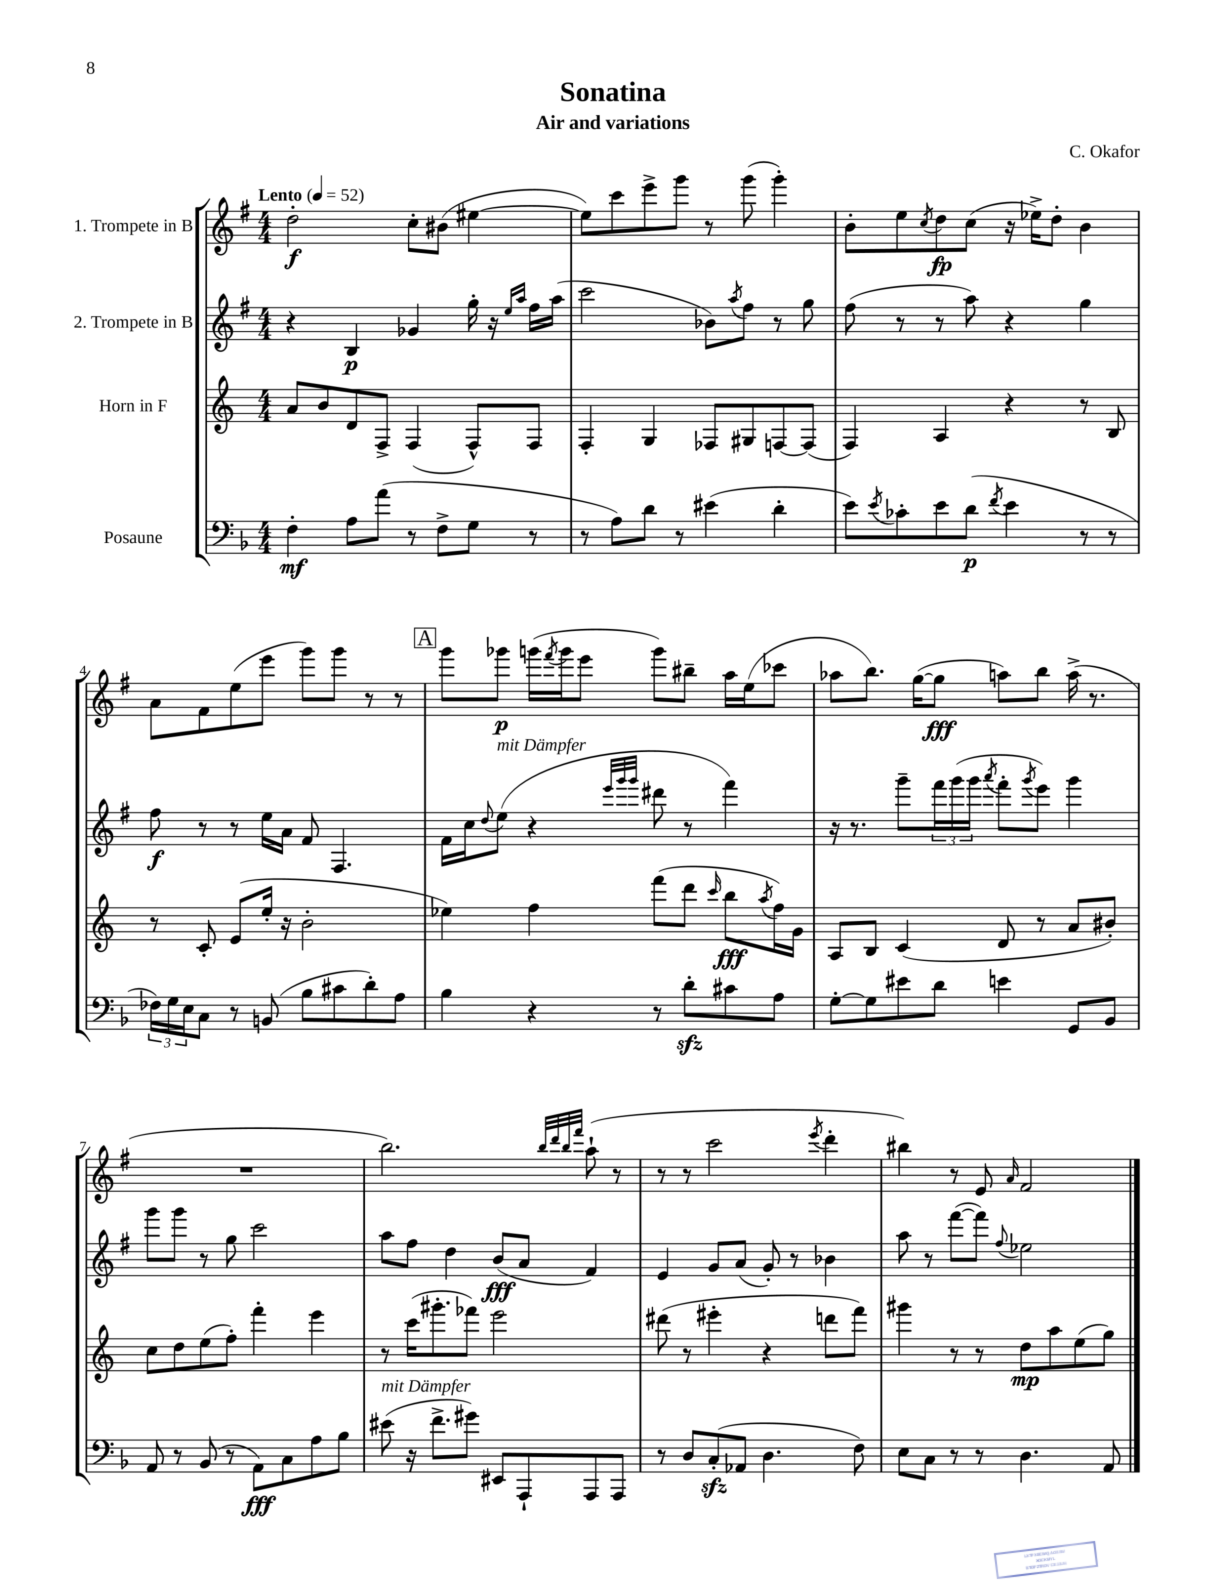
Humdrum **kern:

**kern	**dynam	**kern	**dynam	**kern	**dynam	**kern	**dynam
*part4	*part4	*part3	*part3	*part2	*part2	*part1	*part1
*staff4	*staff4	*staff3	*staff3	*staff2	*staff2	*staff1	*staff1
*I"Posaune	*	*I"Horn in F	*	*I"2. Trompete in B	*	*I"1. Trompete in B	*
*clefF4	*	*clefG2	*	*clefG2	*	*clefG2	*
*k[b-]	*	*k[]	*	*k[f#]	*	*k[f#]	*
*M4/4	*	*M4/4	*	*M4/4	*	*M4/4	*
*MM52	*	*MM52	*	*MM52	*	*MM52	*
=1	=1	=1	=1	=1	=1	=1	=1
!	!	!	!	!	!	!LO:TX:a:B:t=Lento	!
4F'\	mf	8a/L	.	4r	.	2dd'\	f
.	.	8b/	.	.	.	.	.
8A\L	.	8d/	.	4B/	p	.	.
(8a\J	.	8F^/J	.	.	.	.	.
8r	.	(4F/	.	4g-X/	.	8cc'\L	.
8F^\L	.	.	.	.	.	(8b#X\J	.
8G\J	.	8F^^/L)	.	16gg'\	.	[4ee#X\	.
.	.	.	.	16r	.	.	.
.	.	.	.	16qqee/LL	.	.	.
.	.	.	.	16qqaa/JJ	.	.	.
8r	.	8F/J	.	16ff#\LL	.	.	.
.	.	.	.	(16aa\JJ	.	.	.
=2	=2	=2	=2	=2	=2	=2	=2
8r	.	4F'/	.	2ccc\	.	8ee#\L])	.
8A\L)	.	.	.	.	.	8ccc\	.
8d\J	.	4G/	.	.	.	8eee^\	.
8r	.	.	.	.	.	8ggg\J	.
(4e#X\	.	8F-X/L	.	8b-X\L)	.	8r	.
.	.	.	.	8qaa/	.	.	.
.	.	8G#X/	.	8ff#\J	.	(8ggg\	.
4d'\	.	[8Fn/	.	8r	.	4ggg'\)	.
.	.	(8F/J]	.	8gg\	.	.	.
=3	=3	=3	=3	=3	=3	=3	=3
8e\L)	.	4F/)	.	(8ff#\	.	8b'\L	.
8qe/	.	.	.	.	.	.	.
8c-X'\	.	.	.	8r	.	8ee\	.
.	.	.	.	.	.	8qcc/	.
8e\	.	4A/	.	8r	.	8dd\	fp
(8d\J	p	.	.	8aa\)	.	(8cc\J	.
8qf/	.	.	.	.	.	.	.
4e\	.	4r	.	4r	.	16r	.
.	.	.	.	.	.	16ee-X^\KL)	.
.	.	.	.	.	.	8dd'\J	.
8r	.	8r	.	4gg\	.	4b\	.
8r	.	8B/	.	.	.	.	.
!!LO:LB:g=z
=4	=4	=4	=4	=4	=4	=4	=4
24F-X\LL)	.	8r	.	8ff#\	f	8a\L	.
24G\	.	.	.	.	.	.	.
24E\J	.	.	.	.	.	.	.
8C\J	.	8c'/	.	8r	.	8f#\	.
8r	.	(8e/L	.	8r	.	(8ee\	.
(8BBn/	.	16ee'/Jk	.	16ee\LL	.	8eee\J	.
.	.	16r	.	16a\JJ	.	.	.
8B-\L	.	2b'\	.	8f#/	.	8ggg\L)	.
8c#X\	.	.	.	4.F#/	.	8ggg\J	.
8d'\)	.	.	.	.	.	8r	.
8A\J	.	.	.	.	.	8r	.
!!LO:REH:place=s1:t=A
=5	=5	=5	=5	=5	=5	=5	=5
4B-\	.	4ee-X\)	.	16f#\LL	.	8ggg\L	.
.	.	.	.	16cc\J	.	.	.
.	.	.	.	8qqdd/	.	.	.
!	!	!	!	!LO:TX:a:i:t=mit Dämpfer	!	!	!
.	.	.	.	(8ee\J	.	8ggg-X\J	p
4r	.	4ff\	.	4r	.	(16gggn\LL	.
.	.	.	.	.	.	8qfff#/	.
.	.	.	.	.	.	16ggg\J	.
.	.	.	.	.	.	8eee\J	.
.	.	.	.	32qqeee/LLL	.	.	.
.	.	.	.	32qqggg/	.	.	.
.	.	.	.	32qqggg/JJJ	.	.	.
8r	.	(8fff\L	.	8ddd#X\	.	8ggg\L)	.
8dzz'\L	.	8ddd\J	.	8r	.	8bb#X~\J	.
.	.	16qqccc/	.	.	.	.	.
8c#X\	.	8bb\L	fff	4fff#\)	.	16aa\LL	.
.	.	.	.	.	.	(16ee\J	.
.	.	8qaa/	.	.	.	.	.
8A\J	.	16ff\L)	.	.	.	8ccc-X\J	.
.	.	16g\JJ	.	.	.	.	.
=6	=6	=6	=6	=6	=6	=6	=6
[8G'\L	.	8A/L	.	16r	.	8aa-X\L	.
.	.	.	.	8.r	.	.	.
8G\]	.	8B/J	.	.	.	8.bb\J)	.
8e#X\	.	(4c/	.	8ggg~\L	.	.	.
.	.	.	.	.	.	([16gg\KL	.
8d\J	.	.	.	24fff#\L	.	8gg\J]	fff
.	.	.	.	(24ggg\	.	.	.
.	.	.	.	24ggg\JJ	.	.	.
.	.	.	.	8qaaa/	.	.	.
4en\	.	8d/	.	8fff#'\L	.	8aan\L)	.
.	.	.	.	8qggg/	.	.	.
.	.	8r	.	8eee\J)	.	8bb\J	.
8GG/L	.	8a/L	.	4ggg\	.	(16aa^\	.
.	.	.	.	.	.	8.r	.
8BB-/J	.	8b#X'/J)	.	.	.	.	.
!!LO:LB:g=z
=7	=7	=7	=7	=7	=7	=7	=7
8AA/	.	8cc\L	.	8ggg\L	.	1r	.
8r	.	8dd\	.	8ggg\J	.	.	.
(8BB-/	.	(8ee\	.	8r	.	.	.
8r	.	8ff'\J)	.	8gg\	.	.	.
8AA\L)	fff	4fff'\	.	2ccc\	.	.	.
8C\	.	.	.	.	.	.	.
8A\	.	4eee\	.	.	.	.	.
8B-\J	.	.	.	.	.	.	.
=8	=8	=8	=8	=8	=8	=8	=8
!LO:TX:a:i:t=mit Dämpfer	!	!	!	!	!	!	!
(8e#X\	.	8r	.	8aa\L	.	2.bb\)	.
16r	.	(16ccc\KL	.	8ff#\J	.	.	.
8.f^\L	.	8.ggg#X'\	.	.	.	.	.
.	.	.	.	4dd\	.	.	.
8g#X\J)	.	8fff-X\J)	.	.	.	.	.
8EE#X/L	.	2eee\	.	(8b/L	fff	.	.
8AAA`/	.	.	.	8a/J	.	.	.
.	.	.	.	.	.	32qqbb/LLL	.
.	.	.	.	.	.	32qqddd/	.
.	.	.	.	.	.	32qqbb/	.
.	.	.	.	.	.	32qqfff#/JJJ	.
8AAA/	.	.	.	4f#/)	.	(8aa`\	.
8AAA/J	.	.	.	.	.	8r	.
=9	=9	=9	=9	=9	=9	=9	=9
8r	.	(8ddd#X\	.	4e/	.	8r	.
8D/L	.	8r	.	.	.	8r	.
(8Czz'/	.	4eee#X'\	.	8g/L	.	2ccc\	.
8AA-X/J	.	.	.	(8a/J	.	.	.
4.D\	.	4r	.	8g'/)	.	.	.
.	.	.	.	8r	.	.	.
.	.	.	.	.	.	8qeee/	.
.	.	8dddn\L	.	4b-X\	.	4ddd'\	.
8F\)	.	8fff\J)	.	.	.	.	.
=10	=10	=10	=10	=10	=10	=10	=10
8E\L	.	4ggg#X\	.	8aa\	.	4bb#X\)	.
8C\J	.	.	.	8r	.	.	.
8r	.	8r	.	([8fff#\L	.	8r	.
8r	.	8r	.	8fff#\J])	.	8e/	.
.	.	.	.	8qqff#/	.	16qqa/	.
4.D\	.	8dd\L	mp	2ee-X\	.	2f#/	.
.	.	8aa\	.	.	.	.	.
.	.	(8ee\	.	.	.	.	.
8AA/	.	8gg\J)	.	.	.	.	.
==	==	==	==	==	==	==	==
*-	*-	*-	*-	*-	*-	*-	*-
